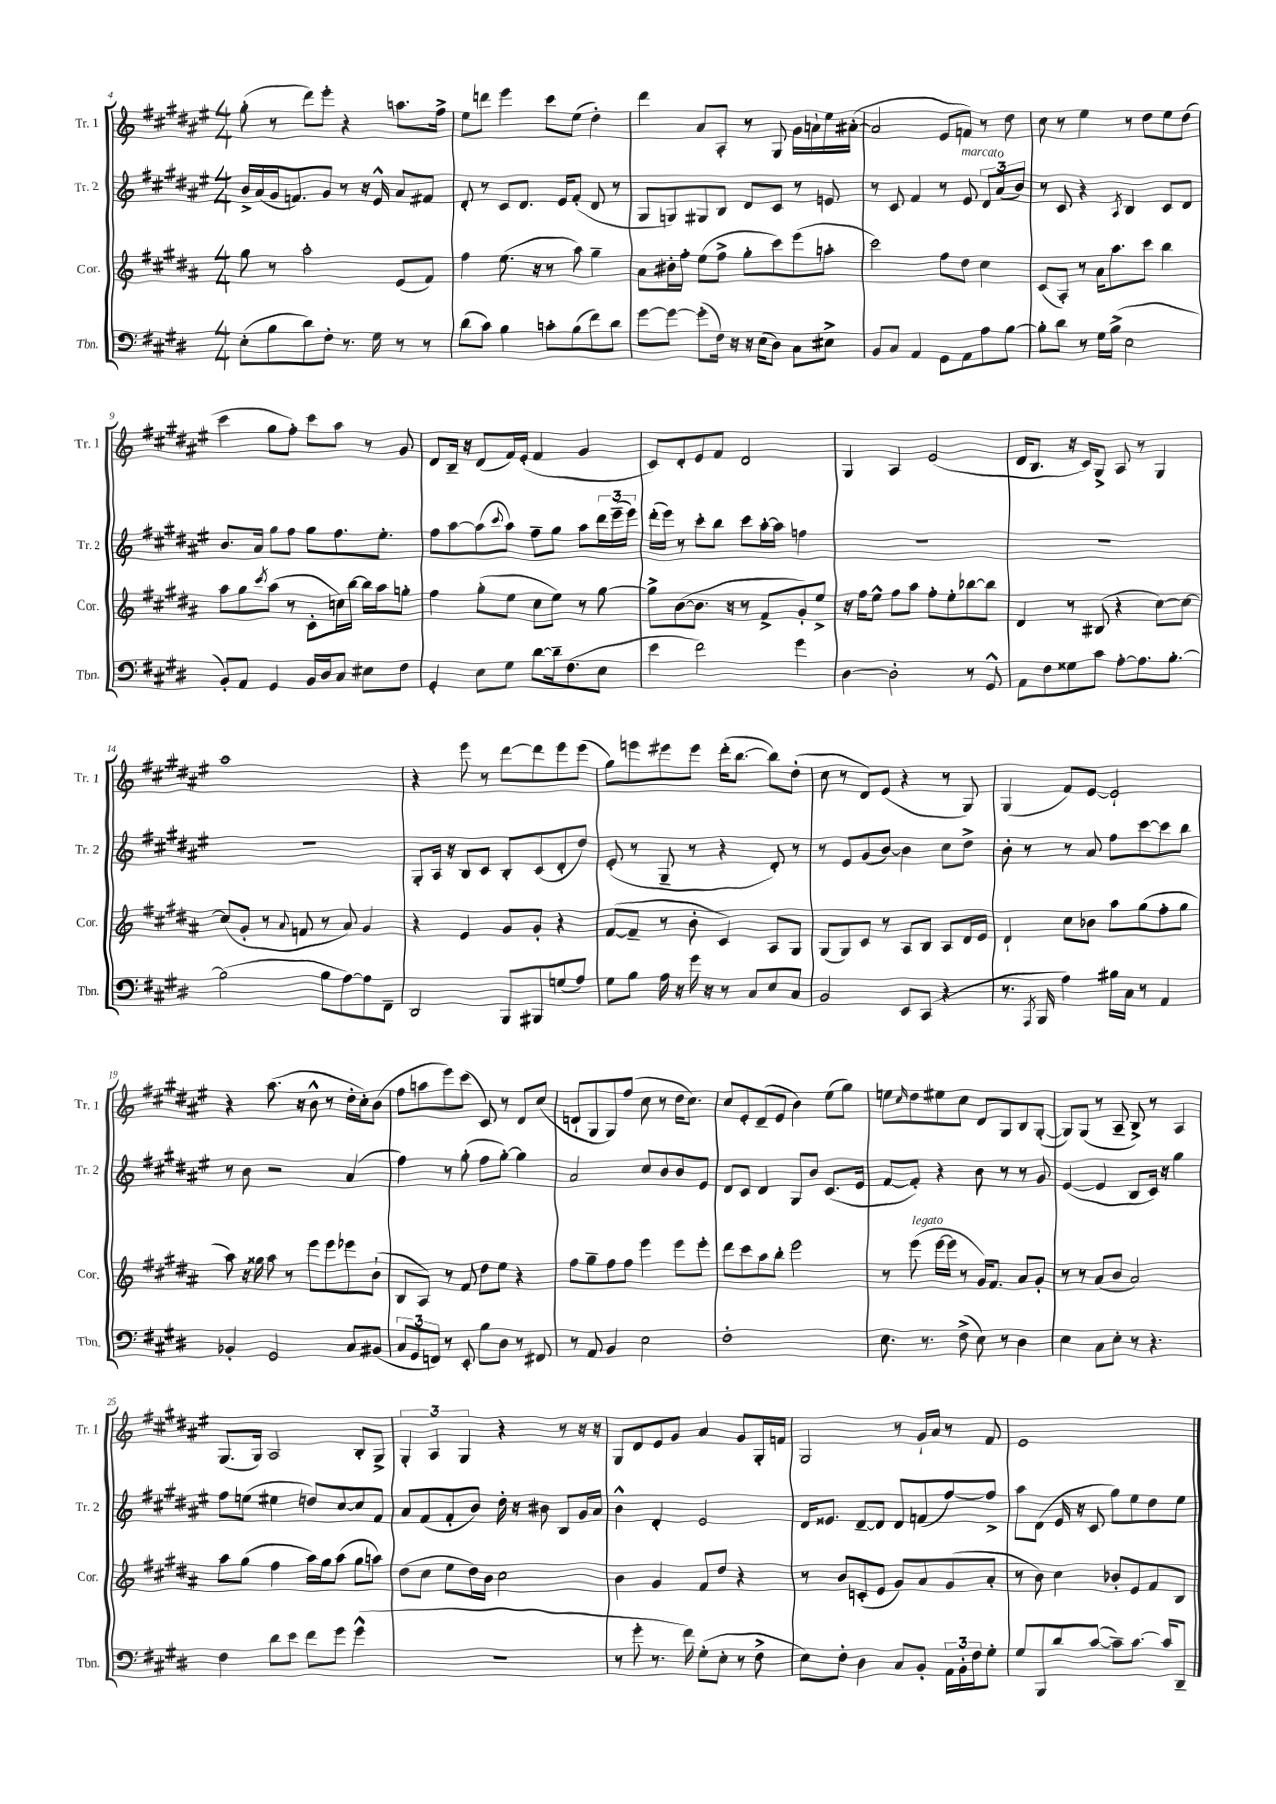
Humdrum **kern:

**kern	**kern	**kern	**kern
*part4	*part3	*part2	*part1
*staff4	*staff3	*staff2	*staff1
*I"Tbn.	*I"Cor.	*I"Tr. 2	*I"Tr. 1
*I'Tbn.	*I'Cor.	*I'Tr. 2	*I'Tr. 1
*clefF4	*clefG2	*clefG2	*clefG2
*k[f#c#g#d#]	*k[f#c#g#d#a#]	*k[f#c#g#d#a#e#]	*k[f#c#g#d#a#e#]
*M4/4	*M4/4	*M4/4	*M4/4
=4	=4	=4	=4
(8E'\L	8gg#\	16b^/LL	(8gg#'\
.	.	(16a#/	.
8B\	8r	16g#/J	8r
.	.	8.fn/)	.
8d#\)	2aa#'\	.	8ddd#\L)
8F#'\J	.	8g#/J	8eee#'\J
8.r	.	8r	4r
.	.	16r	.
16G#\	.	16e#^^/	.
8r	(8e/L	8a#/L	8.aan\L
8r	8f#/J)	8f#X/J	.
.	.	.	16ff#^\Jk
=5	=5	=5	=5
(8d#\L	4ff#\	8d#'/	8ee#\L
8c#\J)	.	8r	8dddn\J
4B\	(8.ee\	8c#/L	4eee#\
.	.	8.d#/J	.
.	16r	.	.
8cn'\L	8r	.	8ccc#\L
.	.	16e#/KL	.
(8B\	8aa#\)	(8f#'/J	(8ee#\J
8f#\)	4gg#~\	8d#/	4dd#'\)
8d#\J	.	8r	.
=6	=6	=6	=6
[8g#\L	8a#\L	8G#/L	4ddd#\
8g#\J_	16b#X'\L	8Gn/)	.
.	16ff#'\JJ	.	.
(8g#'\L]	(8ee\L	8G#X/	8a#/L
16F#\Jk)	8ff#^\J	8B/J	8A#'/J
16r	.	.	.
16r	8gg#'\L	8d#/L	8r
(16E\KL	.	.	.
8D#\J)	8ccc#\)	8c#/J	8G#/
8C#\L	(8eee\	8r	16g#\LL
.	.	.	16an`\
8E#X^\J	8aan'\J	8en/	16ee#\
.	.	.	([16a#X'\JJ
=7	=7	=7	=7
8BB/L	2ccc#\)	8r	2a#/]
8C#/J	.	8c#/	.
4AA/	.	4f#/	.
8GG#\L	8ff#\L	8r	8e#/L
!	!	!LO:TX:a:i:t=marcato	!
8AA\	8dd#\J	8e#/	8fn/J)
8A\	4cc#\	12d#/L	8r
.	.	(12a#/	.
[8B\J	.	.	8dd#\
.	.	12b/J)	.
=8	=8	=8	=8
8B'\L]	(8c#/L	8r	8cc#\
8d#\J	8A#'/J)	8c#/	8r
8r	8r	4r	4ee#\
16G#\LL	16a#\KL	.	.
(16B^\JJ	8.aa#\	.	.
.	.	8qA#/	.
2E\	.	4B/	8r
.	8ccc#\J	.	8dd#\L
.	4bb\	8c#/L	8ee#\
.	.	8d#/J	(8dd#\J
!!LO:LB:g=z
=9	=9	=9	=9
8BB'/L)	8aa#\L	8.b/L	4ccc#\
8AA/J	8gg#\	.	.
.	.	16a#/Jk	.
.	8qccc#/	.	.
4GG#/	(8aa#\J	8gg#\L	8gg#\L
.	8r	8ff#\J	8ff#'\J)
16BB/LL	8c#'\L	8gg#\L	8ccc#\L
16D#/J	.	.	.
8C#/J	16ccn\L)	8.ff#\	8aa#\J
.	[16bb\JJ	.	.
8E#X\L	16bb\LL]	.	8r
.	16aa#\J	8.ee#'\J	.
8F#\J	8ggn'\J	.	8g#/
=10	=10	=10	=10
4GG#'/	4ff#\	8ff#\L	8d#/L
.	.	[8aa#\	16B~/Jk
.	.	.	16r
8E\L	(8gg#'\L	(8aa#\]	(8d#/L
.	.	8qqccc#/	.
8G#\J	8ee\J	8aa#\J)	16f#/L)
.	.	.	(16e#'/JJ
[8d#\L	8cc#\L	8ff#~\L	4f#/
16d#~\k]	8ee\J)	8gg#\J	.
(8.F#\	.	.	.
.	8r	8aa#\L	4g#/
8E\J	[8gg#\	24ddd#\L	.
.	.	(24eee#~\	.
.	.	24eee#\JJ)	.
=11	=11	=11	=11
4e\	8gg#^\L]	(16ddd#'\LL	8c#/L)
.	.	16eee#\JJ)	.
.	([8b\	8r	8d#'/
2f#\)	8.b\J]	8ccc#'\L	8e#/
.	.	8bb\J	8f#/J
.	16r	.	.
.	8r	8ccc#\L	2d#/
.	8f#^/L	[16aa#'\L	.
.	.	16aa#\JJ]	.
4g#\	8g#'/)	4ffn\	.
.	8ee^/J	.	.
=12	=12	=12	=12
[4D#\	16r	1r	4G#/
.	16ff#\KL	.	.
.	8ee^^\J	.	.
2D#'\]	8ff#\L	.	4A#/
.	8aa#\J	.	.
.	8ff#'\L	.	(2e#/
.	8ee'\	.	.
8r	[8bb-X\	.	.
8GG#^^/	8bb-\J]	.	.
=13	=13	=13	=13
8AA\L	4d#/	1r	16d#/KL
.	.	.	8.B/J
8F#\	.	.	.
8G##X\	8r	.	16r
.	.	.	16c#/KL)
8c#\J	(8B#X/	.	8G#^/J
[8A'\L	4r	.	8A#/
8.A\]	.	.	8r
.	[8cc#\L)	.	4G#/
[8.B'\J	.	.	.
.	8cc#\J_	.	.
!!LO:LB:g=z
=14	=14	=14	=14
(2B\]	(8cc#/L]	1r	1aa#
.	8g#'/J	.	.
.	8r	.	.
.	8qqa#/	.	.
.	8fn/	.	.
8B\L	8r	.	.
[8A\)	8a#/)	.	.
8A\]	4g#/	.	.
8FF#~\J	.	.	.
=15	=15	=15	=15
2DD#/	4r	8G#'/L	4r
.	.	16A#/Jk	.
.	.	16r	.
.	4e/	8B/L	8eee#\
.	.	8c#/J	8r
8BBB/L	8g#/L	8B'/L	[8ddd#\L
8BBB#X/	8g#'/J	(8c#/	8ddd#\]
(8Gn/	4r	8d#'/	8eee#\
8A/J)	.	8dd#/J)	(8eee#\J
=16	=16	=16	=16
8G#\L	([8f#/L	(8e#'/	8gg#\L)
8B\J	8f#~/J]	8r	8eeen\
16A\	8r	8G#~/	8eee#X\
16r	.	.	.
16g#\	8b'\	8r	8eee#\J
16r	.	.	.
8r	4c#/)	4r	(16ddd#'\KL
.	.	.	[8.bb\J
8C#/L	.	.	.
8E/	8A#/L	8d#'/)	8bb\L])
8C#/J	8G#/J	8r	(8dd#'\J
=17	=17	=17	=17
2BB/	(8G#/L	8r	8cc#\
.	8G#/)	8e#/L	8r
.	8c#/J	(8g#/	8d#/L)
.	8r	[8b/J)	(8e#/J
8EE/L	8A#/L	4b\]	4r
(8CC#/J	8B/J	.	.
4r	8A#/L	8cc#\L	8r
.	16d#/L	8dd#^\J	8G#/)
.	16e/JJ	.	.
=18	=18	=18	=18
8.r	4d#`/	8b'\	(4G#/
.	.	8r	.
8qAAA/	.	.	.
16BBB/	.	.	.
4A\)	8cc#\L	8r	8f#/L)
.	8b-X\J	8a#/	[8e#/J
16B#X\LL	8aa#\L	8ff#\L	2e#`/]
16C#\JJ	.	.	.
8r	(8gg#\	[8ccc#\	.
4AA/	8ff#'\	8ccc#\]	.
.	8gg#\J	8bb\J	.
!!LO:LB:g=z
=19	=19	=19	=19
4BB-X'/	8aa#\)	8r	4r
.	16r	8b\	.
.	16gg##X\	.	.
2GG#/	8aa#\	2r	(8.aa#\
.	8r	.	.
.	.	.	16r
.	8eee\L	.	8b^^\
.	8eee\	.	8r
8C#/L	8eee-X\	(4a#/	16dd#'\LL
.	.	.	16cc#'\J)
(8BB#X/J	(8b`\J	.	(8b\J
=20	=20	=20	=20
12C#/L	8B/L	4ff#\)	8ff#\L
12GG#/	.	.	.
.	8A#/J)	.	8aan\
12FFn/J)	.	.	.
8r	8r	8r	8eee#\)
8EE'/	8f#/	(8gg#'\	(8ccc#\J
8B\L	8dd#\L	8ff#\L	8c#/)
8D#\J	8ee\J	[8gg#'\J)	8r
8r	4r	4gg#\]	8d#/L
8FF#X/	.	.	(8cc#/J
=21	=21	=21	=21
8r	8ff#\L	2a#/	8dn`/L
8AA/	8gg#~\	.	8G#/
4BB/	8ff#\	.	8G#/)
.	8ff#\J	.	(8ff#/J
2E\	4eee\	8cc#/L	8cc#\
.	.	8b/	8r
.	8eee\L	8b/	16dd#\KL
.	.	.	8.cc#\J)
.	8eee'\J	8e#/J	.
=22	=22	=22	=22
1F#'	8ddd#\L	8d#/L	8cc#/L
.	8ccc#\	8c#/J	8e#'/
.	8aa#\	4d#/	(8d#~/
.	8bb'\J	.	8e#/J
.	2eee\	8G#/L	4b\)
.	.	8b/J	.
.	.	(8.c#/L	(8ee#\L
.	.	.	8gg#\J)
.	.	16e#/Jk	.
=23	=23	=23	=23
8.E\	8r	[8f#/L	8een\L
.	.	.	16qqcc#/
!	!LO:TX:a:i:t=legato	!	!
.	(8eee\	8f#'/J])	8dd#\
8.r	.	.	.
.	[16eee\LL	4r	8ee#X\
.	16eee\JJ]	.	.
(8F#^\	8r	.	8cc#\J
8E\)	16g#/KL)	8b\	8d#/L
.	8.f#/J	.	.
8r	.	8r	8G#/
4D#\	8a#/L	8r	8B/
.	8g#'/J	8g#/	([8G#'/J
=24	=24	=24	=24
4E\	8r	([4e#/	8G#/L])
.	8r	.	(8G#/J
8C#\L	(8a#/L	4e#/]	8r
8E'\J	8b/J	.	8A#~/
8r	2a#/)	8B/L	8B^/)
4.r	.	16c#/Jk)	8r
.	.	16r	.
.	.	4gg#\	4A#/
!!LO:LB:g=z
=25	=25	=25	=25
4F#\	8aa#\L	8ff#\L	(8.G#/L
.	(8gg#\J	(8een\J	.
.	.	.	16G#/Jk)
8d#\L	4ff#\	4ee#X\	2A#/
8e\J	.	.	.
8f#\L	16aa#\LL)	8ddn/L)	.
.	16gg#\J	.	.
8g#\J	(8aa#\J	[8cc#/	.
(4g#^^\	8gg#\L	8cc#/]	8B'/L
.	8aan\J)	8f#/J	8G#^/J
=26	=26	=26	=26
1r	(8dd#\L	8a#/L	6G#'/
.	8cc#\J	(8f#/	.
.	.	.	6A#/
.	8ee\L	8f#'/	.
.	.	.	6G#/
.	16dd#\L)	8b/J)	.
.	16b\JJ	.	.
.	2cc#\	16dd#'\	4r
.	.	16r	.
.	.	8b#X\	.
.	.	8B/L	8r
.	.	16g#/L	16r
.	.	16a#/JJ	16r
=27	=27	=27	=27
8r	4b\	4b^^\	8G#/L
8g#'\	.	.	8d#/
8.r	4g#/	4d#'/	8e#/
.	.	.	8g#/J
16f#\)	.	.	.
(8G#'\L	8f#/L	2e#/	4a#/
8E'\J	8dd#/J	.	.
8r	4r	.	8g#/L
8F#^\	.	.	16G#'/L
.	.	.	16fn/JJ
=28	=28	=28	=28
8E\L)	8r	16d#/KL	2G#/
.	.	8.e##X/J	.
8F#'\J	8b/L	.	.
4D#\	(8cn'/	[8d#~/L	.
.	8e/J	8d#/J]	.
8C#/L	8g#/L)	8d#/L	8r
8BB'/J	8a#/	(8fn/	16g#`/LL
.	.	.	16a#/JJ
24AA\LL	(8g#/	[8ff#/)	8r
24BB'\	.	.	.
24F#\J	.	.	.
8G#'\J	8a#'/J	8ff#^/J]	8f#/
=29	=29	=29	=29
8G#/L	8r	8aa#\L	1e#
8BBB/	8b\)	(8d#\J	.
8d#/	4cc#\	16e#/	.
.	.	16r	.
([8c#/J	.	8c#/	.
8c#~\L])	8b-X'/L	8gg#\L)	.
[8.c#\J	8e/	8ee#\	.
.	8f#/	8dd#\	.
16c#/KL]	.	.	.
8DD#~/J	8B/J	8ee#\J	.
==	==	==	==
*-	*-	*-	*-
